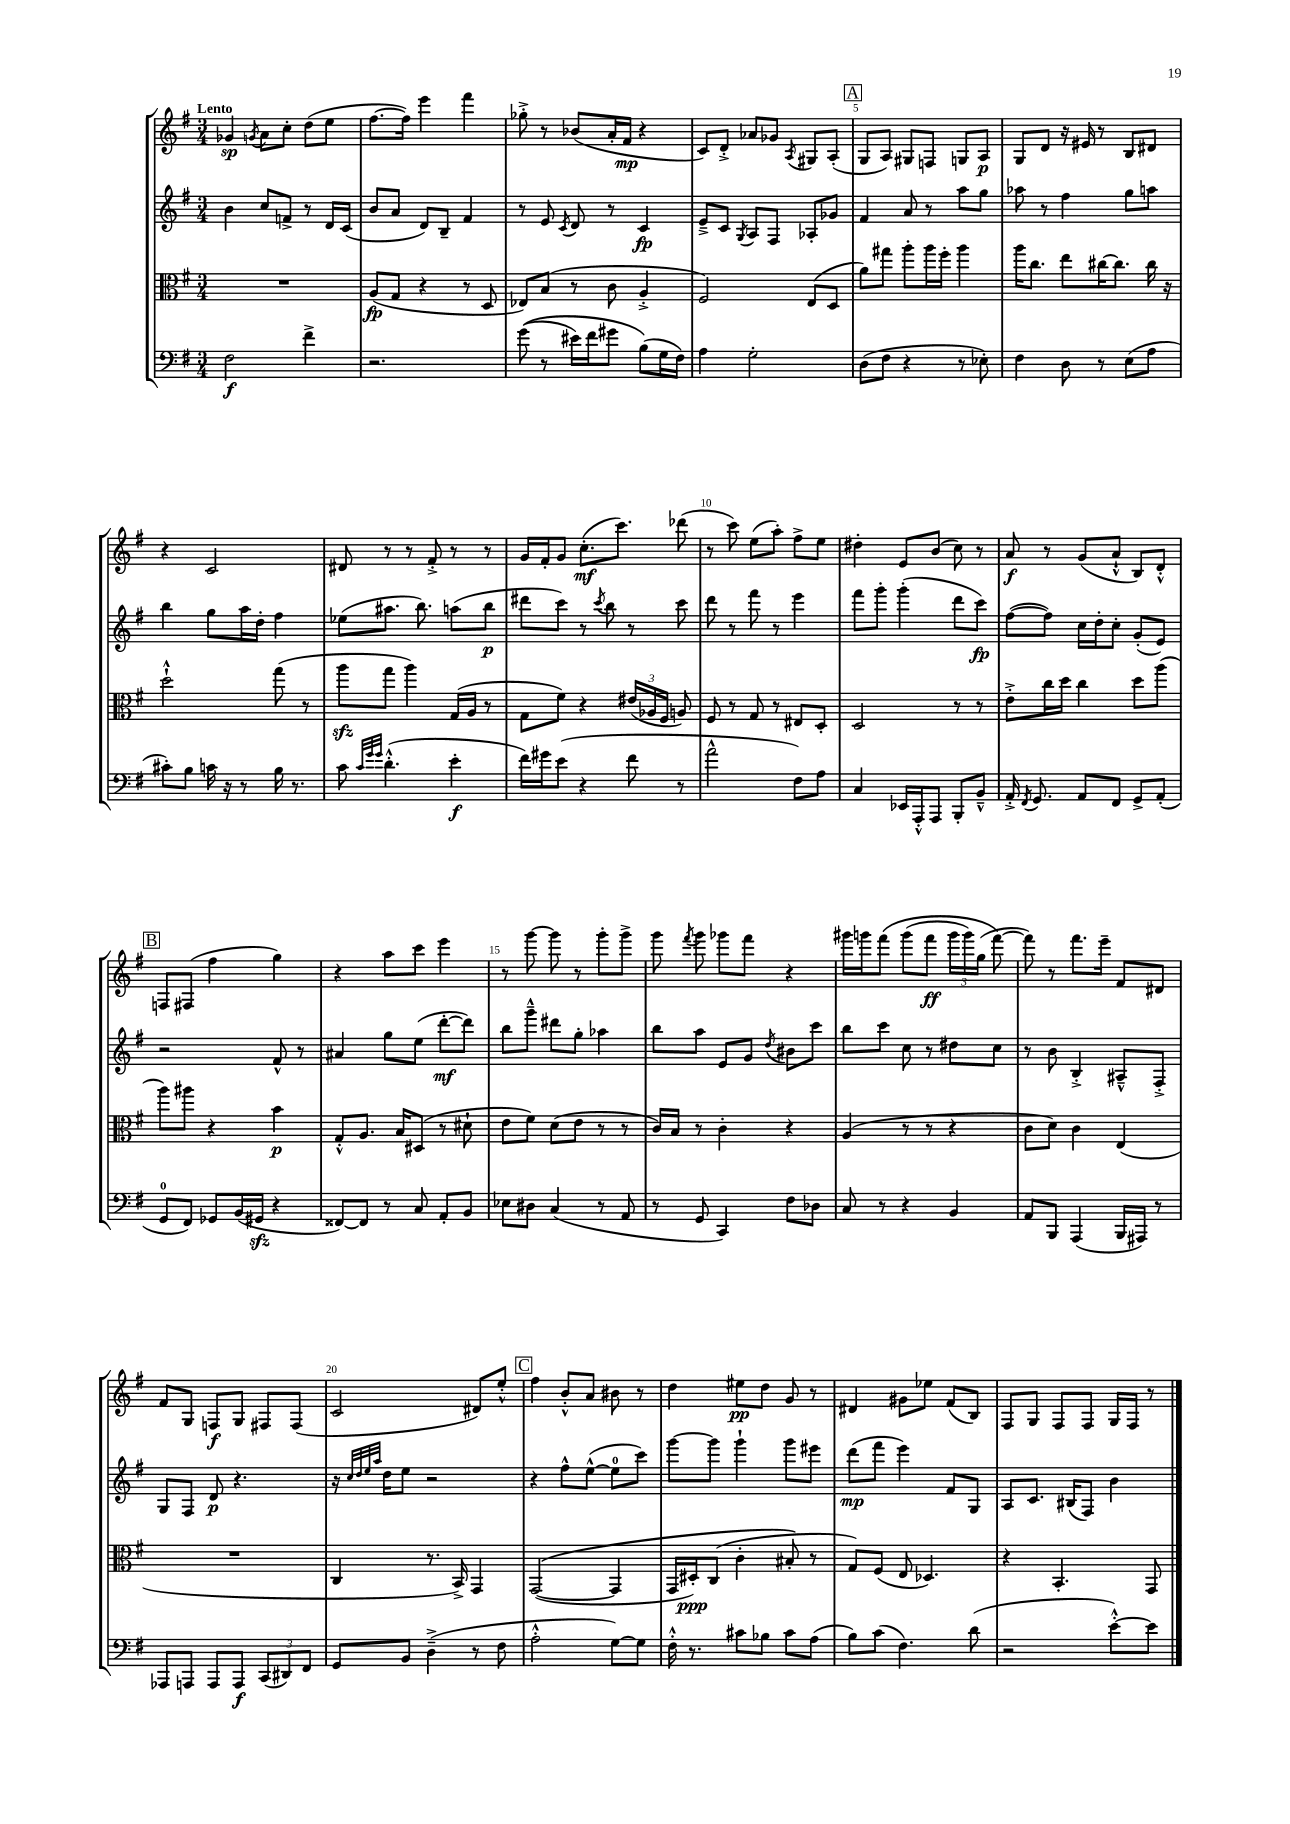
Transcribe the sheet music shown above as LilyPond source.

<<
\new StaffGroup <<
\new Staff = "s0" {
    \clef treble \key g \major \numericTimeSignature \time 3/4 \tempo "Lento"
    \autoBeamOff ges'4\sp \acciaccatura { g'8 } a'8[ c''8]-. d''8[( e''8] |
    fis''8.[~ fis''16]) e'''4 fis'''4 |
    ges''8-.-> r8 bes'8[( a'16-. fis'16]\mp r4 |
    c'8[) d'8]-.-> aes'8[ ges'8] \acciaccatura { a8 } gis8[ a8]-.( |
    \mark \markup { \box "A" } g8[ a8]) gis8[ f8] g8[ a8]\p |
    g8[ d'8] r16 eis'16 r8 b8[ dis'8] |
    r4 c'2 |
    dis'8 r8 r8 fis'8-.-> r8 r8 |
    g'16[ fis'16-. g'8] c''8.[-.\mf( c'''8.]) des'''8( |
    r8 c'''8) e''8[( a''8]-.) fis''8[-> e''8] |
    dis''4-. e'8[ b'8]( c''8) r8 |
    a'8\f r8 g'8[( a'8]-!-^ b8[) d'8]-.-^ |
    \mark \markup { \box "B" } f8[ fis8]( fis''4 g''4) |
    r4 a''8[ c'''8] e'''4 |
    r8 g'''8~ g'''8 r8 g'''8[-. g'''8]-> |
    g'''8 \acciaccatura { fis'''8 } g'''8 ges'''8[ fis'''8] r4 |
    gis'''16[ g'''16 fis'''8]\( g'''8[( fis'''8]\ff \tuplet 3/2 { g'''16[ g'''16) g''16]( } fis'''8~\) |
    fis'''8) r8 fis'''8.[ e'''16]-- fis'8[ dis'8] |
    fis'8[ g8] f8[\f g8] fis8[ fis8]( |
    c'2 dis'8[) e''8]-.-^ |
    \mark \markup { \box "C" } fis''4 b'8[-.-^ a'8] bis'8 r8 |
    d''4 eis''8[\pp d''8] g'8 r8 |
    dis'4 gis'8[ ees''8] fis'8[( b8]) |
    fis8[ g8] fis8[ fis8] g16[ fis16] r8 \bar "|." |
}
\new Staff = "s1" {
    \clef treble \key g \major \numericTimeSignature \time 3/4
    \autoBeamOff b'4 c''8[ f'8]-> r8 d'16[ c'16]( |
    b'8[ a'8] d'8[) b8]-- fis'4 |
    r8 e'8 \acciaccatura { c'8 } d'8 r8 c'4\fp |
    e'8[---> c'8] \acciaccatura { g8 } a8[ fis8] aes8[-. ges'8] |
    \mark \markup { \box "A" } fis'4 a'8 r8 a''8[ g''8] |
    aes''8 r8 fis''4 g''8[ a''8] |
    b''4 g''8[ a''16 d''16]-. fis''4 |
    ees''8[( ais''8.] b''8.) a''8[( b''8]\p |
    dis'''8[ c'''8]) r8 \acciaccatura { c'''8 } b''8 r8 c'''8 |
    d'''8 r8 fis'''8 r8 e'''4 |
    fis'''8[ g'''8]-. g'''4-.( d'''8[ c'''8]\fp) |
    fis''8[~( fis''8]) c''16[ d''16-. c''8]-. g'8[-.( e'8]) |
    \mark \markup { \box "B" } r2 fis'8-^ r8 |
    ais'4 g''8[ e''8]( d'''8[~-.\mf d'''8]) |
    b''8[ g'''8]---^ dis'''8[ g''8]-. aes''4 |
    b''8[ a''8] e'8[ g'8] \acciaccatura { d''8 } bis'8[ c'''8] |
    b''8[ c'''8] c''8 r8 dis''8[ c''8] |
    r8 b'8 b4-.-> ais8[---^ fis8]-.-> |
    g8[ fis8] d'8\p r4. |
    r16 \grace { c''32[ d''32 e''32 a''32] } d''16[ e''8] r2 |
    \mark \markup { \box "C" } r4 fis''8[-^ e''8]~-^( e''8[-0 c'''8]) |
    g'''8[~ g'''8] g'''4-! g'''8[ eis'''8] |
    d'''8[\mp( fis'''8] e'''4) fis'8[ g8] |
    a8[ c'8.] bis16[( fis8]) b'4 \bar "|." |
}
\new Staff = "s2" {
    \clef alto \key g \major \numericTimeSignature \time 3/4
    \autoBeamOff R2. |
    a8[\fp( g8] r4 r8 d8 |
    ees8[) b8]( r8 c'8 a4-.-> |
    fis2) e8[( d8] |
    \mark \markup { \box "A" } a'8[) gis''8] a''8[-. a''16 fis''16]-. a''4 |
    a''16[ c''8.] e''8[ cis''16~ cis''8.] cis''16 r16 |
    d''2-!-^ g''8( r8 |
    a''8[\sfz g''8] a''4) g16[( a16] r8 |
    g8[ fis'8]) r4 \tuplet 3/2 { eis'16[( aes16 fis16] } a8) |
    fis8 r8 g8 r8 eis8[ d8]-. |
    d2 r8 r8 |
    e'8[-.-> c''16 d''16] c''4 d''8[ a''8]( |
    \mark \markup { \box "B" } a''8[) ais''8] r4 b'4\p |
    g8[-.-^ a8.] b16[ dis8]( r8 dis'8-! |
    e'8[ fis'8]) d'8[( e'8] r8 r8 |
    c'16[) b16] r8 c'4-. r4 |
    a4( r8 r8 r4 |
    c'8[ d'8]) c'4 e4( |
    R2. |
    c4 r8. b,16->) g,4 |
    \mark \markup { \box "C" } g,2~(\( g,4 |
    g,16[ dis16-.\ppp) c8]( c'4-. bis8-.\) r8 |
    g8[) fis8]( e8 des4.) |
    r4 b,4.-. g,8 \bar "|." |
}
\new Staff = "s3" {
    \clef bass \key g \major \numericTimeSignature \time 3/4
    \autoBeamOff fis2\f fis'4-> |
    r2. |
    g'8(\( r8 eis'16[) fis'16 gis'8] b8[(\) g16 fis16]) |
    a4 g2-. |
    \mark \markup { \box "A" } d8[( fis8] r4 r8 ees8-.) |
    fis4 d8 r8 e8[( a8] |
    cis'8[-.) b8] c'16 r16 r8 b16 r8. |
    c'8 \grace { c'32[ g'32 g'32] } d'4.-.-^( e'4-.\f |
    fis'16[) gis'16 e'8]( r4 fis'8 r8 |
    a'2-^ fis8[) a8] |
    c4 ees,16[ a,,16-.-^ a,,8] b,,8[-. b,8]---^ |
    a,16-.-> \acciaccatura { fis,8 } g,8. a,8[ fis,8] g,8[-> a,8]-.( |
    \mark \markup { \box "B" } g,8[-0 fis,8]) ges,8[ b,16( gis,16]\sfz r4 |
    fisis,8[~) fisis,8] r8 c8 a,8[-. b,8] |
    ees8[ dis8] c4( r8 a,8 |
    r8 g,8 c,4) fis8[ des8] |
    c8 r8 r4 b,4 |
    a,8[ b,,8] a,,4( b,,16[ ais,,16]) r8 |
    aes,,8[ a,,8] a,,8[ a,,8]\f \tuplet 3/2 { c,8[( dis,8) fis,8] } |
    g,8[ b,8] d4--->( r8 fis8 |
    \mark \markup { \box "C" } a2-.-^ g8[~) g8] |
    fis16-.-^ r8. cis'8[ bes8] cis'8[ a8]( |
    b8[) c'8]( fis4.) d'8( |
    r2 e'8[~-.-^) e'8] \bar "|." |
}
>>
>>
\layout { \context { \Score \override BarNumber.break-visibility = ##(#f #t #t) barNumberVisibility = #(every-nth-bar-number-visible 5) } }
